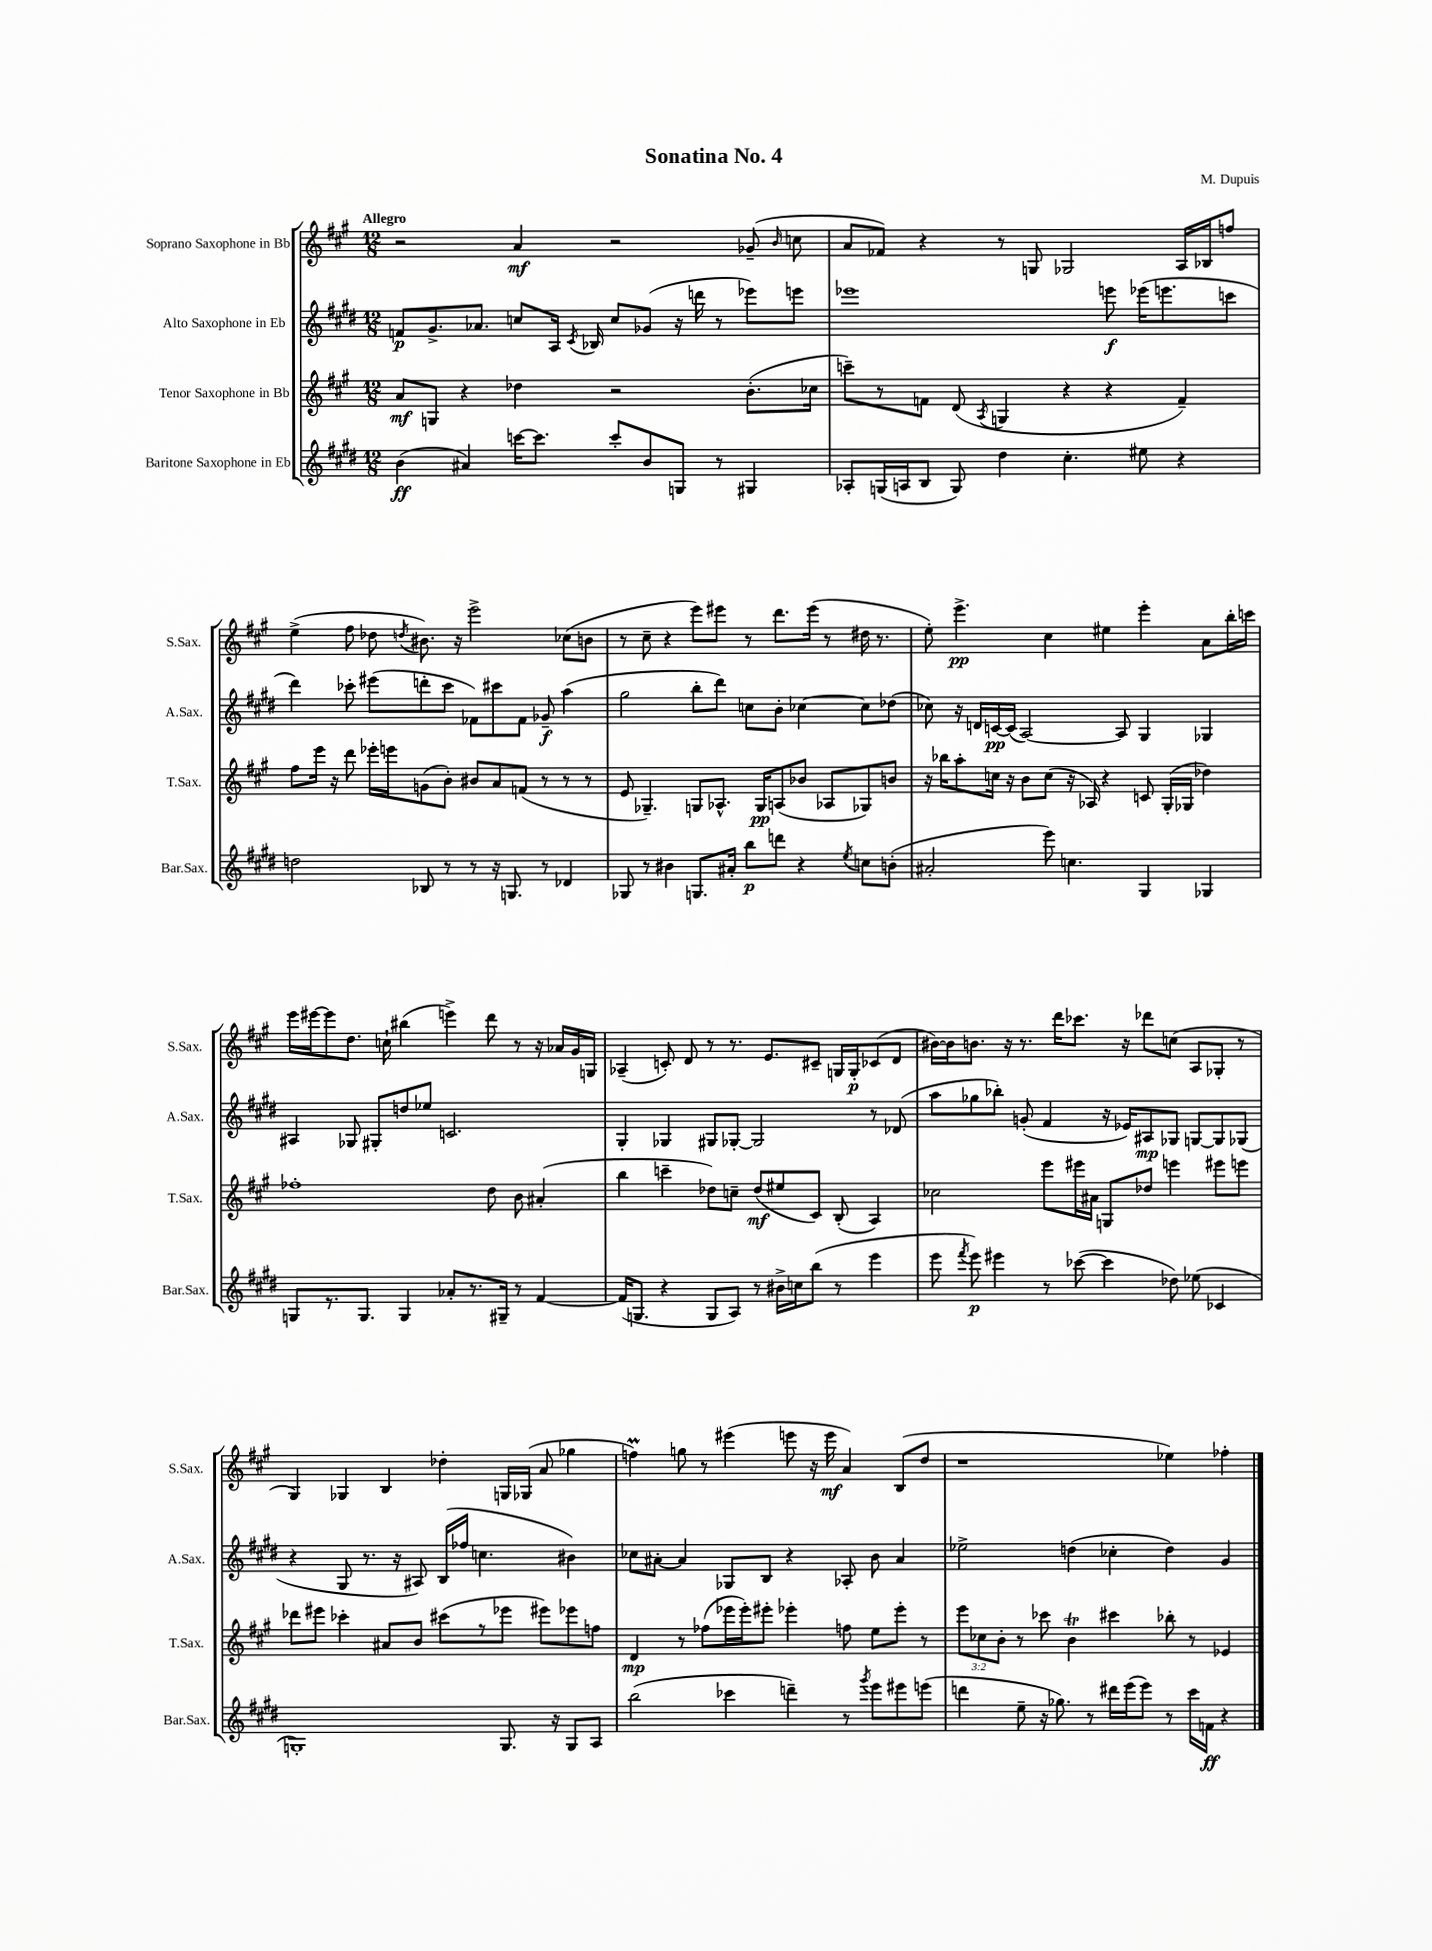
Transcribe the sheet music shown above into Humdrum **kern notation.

**kern	**kern	**kern	**kern
*staff4	*staff3	*staff2	*staff1
*clefG2	*clefG2	*clefG2	*clefG2
*k[f#c#g#d#]	*k[f#c#g#]	*k[f#c#g#d#]	*k[f#c#g#]
*M12/8	*M12/8	*M12/8	*M12/8
(4b	8a	8f	2r
.	8G	8.g#^	.
4a#)	4r	.	.
.	.	8.a-	.
[16ccc	4dd-	8cc	4a
8.ccc]	.	.	.
.	.	16A	.
.	.	8qc#	.
.	.	16B-	.
8ccc'	2r	8cc	2r
8b	.	(8g-	.
8G	.	16r	.
.	.	16ddd	.
8r	.	8r	.
4G#	(8.b'	8eee-)	(8g-~
.	.	.	16qqb
.	.	8eee	8cc
.	16cc-	.	.
=	=	=	=
8A-'	8ccc~)	1eee-	8a
(16G	8r	.	8f-)
16A	.	.	.
8B	8f	.	4r
8G)	(8d	.	.
.	8qA	.	.
4dd#	4G	.	8r
.	.	.	8G
4.cc#'	4r	.	2G-
.	4r	8eee	.
8ee#	.	(16eee-	.
.	.	8.eee	.
4r	4f~)	.	16A
.	.	.	16B-
.	.	8ccc	8ff
=	=	=	=
2dd	8ff#	4ddd#)	(4ee^
.	16eee	.	.
.	16r	.	.
.	8ddd	8ccc-'	8ff#
.	16eee-'	(8eee#	8dd-
.	16eee	.	.
.	.	.	8qdd
8B-	(8g	8ddd'	8.b#)
8r	8b')	8ccc-	.
.	.	.	16r
8r	8b#	8f-)	2eee^
16r	8a	8ccc#	.
8.G	.	.	.
.	(8f	8f-	.
8r	8r	8g-~	.
4d-	8r	(4aa	(8cc-
.	8r	.	8b
=	=	=	=
8G-	8e	2gg#	8r
8r	4.G-~)	.	8cc#~
4b#	.	.	4r
8.G	8G	8bb'	8eee)
.	8.A-^^	8ddd#)	8eee#
16a#'	.	.	.
8bb	.	8cc	8r
.	16G	.	.
8ddd	(8A	8b'	8.ddd
4r	8b-	[4cc-	.
.	.	.	(16eee#
.	8A-	.	8r
8qee	.	.	.
8cc	8G-)	8cc-]	16dd#
.	.	.	8.r
(8b'	8b	(8dd-	.
=	=	=	=
2a#'	16r	8cc-)	8ee')
.	16bb-	.	.
.	8aa'	16r	4.eee^
.	.	16d	.
.	16cc	[16c	.
.	16r	(16c]	.
.	8b	[2A)	.
8eee)	(8cc	.	4cc#
4.cc	16r	.	.
.	16A-)	.	.
.	4r	.	4ee#
.	.	8A]	.
4G#	8c	4G#	4eee'
.	(16G#'	.	.
.	16G-	.	.
4G-	4dd-)	4G-	8a
.	.	.	16bb'
.	.	.	16ccc
=	=	=	=
8G	1ff-'	4A#	16eee
.	.	.	[16eee#
8.r	.	.	8eee#]
.	.	8G-	8.dd
8.G	.	.	.
.	.	8G#'	.
.	.	.	16cc`
4G	.	8dd	(4bb#
.	.	8ee-	.
8a-'	.	2.c	4eee^)
8.r	.	.	.
.	8dd	.	8ddd
16G#~	.	.	.
8r	8b	.	8r
[4f#	(4a#'	.	16r
.	.	.	16a-
.	.	.	16g#
.	.	.	16G
=	=	=	=
(16f#]	4bb	4G#'	(4A-~
8.G	.	.	.
4r	4ccc~	4G-	8c')
.	.	.	8d
8G	8dd-)	8G#	8r
8A)	8cc~	[8G-'	8.r
8r	(8dd-	2G-]	.
.	.	.	8.e
16b#^	8ee#	.	.
16cc	.	.	.
(8bb	8c#)	.	8c#~
8r	(8B'	.	16G
.	.	.	16G'
4eee	4A)	8r	(8c-
.	.	(8d-	8d
=	=	=	=
8eee	2cc-	8aa	[16b#)
.	.	.	16b#]
8qfff#	.	.	.
8eee)	.	8gg-	8.b
4eee#	.	8bb-')	.
.	.	.	16r
.	.	(8g'	8.r
8r	8eee	4f#	.
.	.	.	16ddd
([8ccc-	16eee#	.	8.ccc-
.	16a#	.	.
4ccc-]	8G	16r	.
.	.	16e-)	16r
.	8dd-	8A#	8ddd-
8dd-)	4eee	8G-	(8cc
(8ee-	.	[8G	8A
4c-	8eee#	8G]	8G-'
.	8eee	(8G-	8r
=	=	=	=
1G')	8ddd-	4r	4G#)
.	8eee#	.	.
.	4ccc-'	8G#	4G-
.	.	8.r	.
.	8a#	.	4B
.	.	16r	.
.	8b	8A#)	.
.	(8ccc#	(16B	4dd-'
.	.	16ff-	.
.	8r	4.cc	.
8.G	8eee-	.	16G
.	.	.	(16G-
.	8eee#)	.	8a
16r	.	.	.
8G	8eee-	4b#)	4gg-
8A	8ff	.	.
=	=	=	=
(2bb	4d	8cc-	4ff)
.	.	[8a#'	.
.	8r	4a#]	8gg
.	(8ff-	.	8r
4ccc-	16eee-	8G-	(4eee#
.	16eee-')	.	.
.	8eee#'	8B	.
4ddd~)	4eee-'	4r	8eee
.	.	.	16r
.	.	.	16eee
8r	8ff	8A-'	4a)
8qggg#	.	.	.
8eee	8ee	8b	.
8eee#	8eee-'	4a#	(8B
(8eee	8r	.	8dd
=	=	=	=
4ddd	12eee	2ee-^	1r
.	12cc-	.	.
.	12b'	.	.
8ee~	8r	.	.
16r	8ccc-	.	.
8.gg-)	.	.	.
.	4b	(4dd	.
8r	.	.	.
16ddd#	4ccc#	4cc-'	.
(16eee	.	.	.
8eee)	.	.	.
8r	8bb-'	4dd)	4ee-)
16ccc#	8r	.	.
16f	.	.	.
4r	4e-	4g#	4ff-'
==	==	==	==
*-	*-	*-	*-
